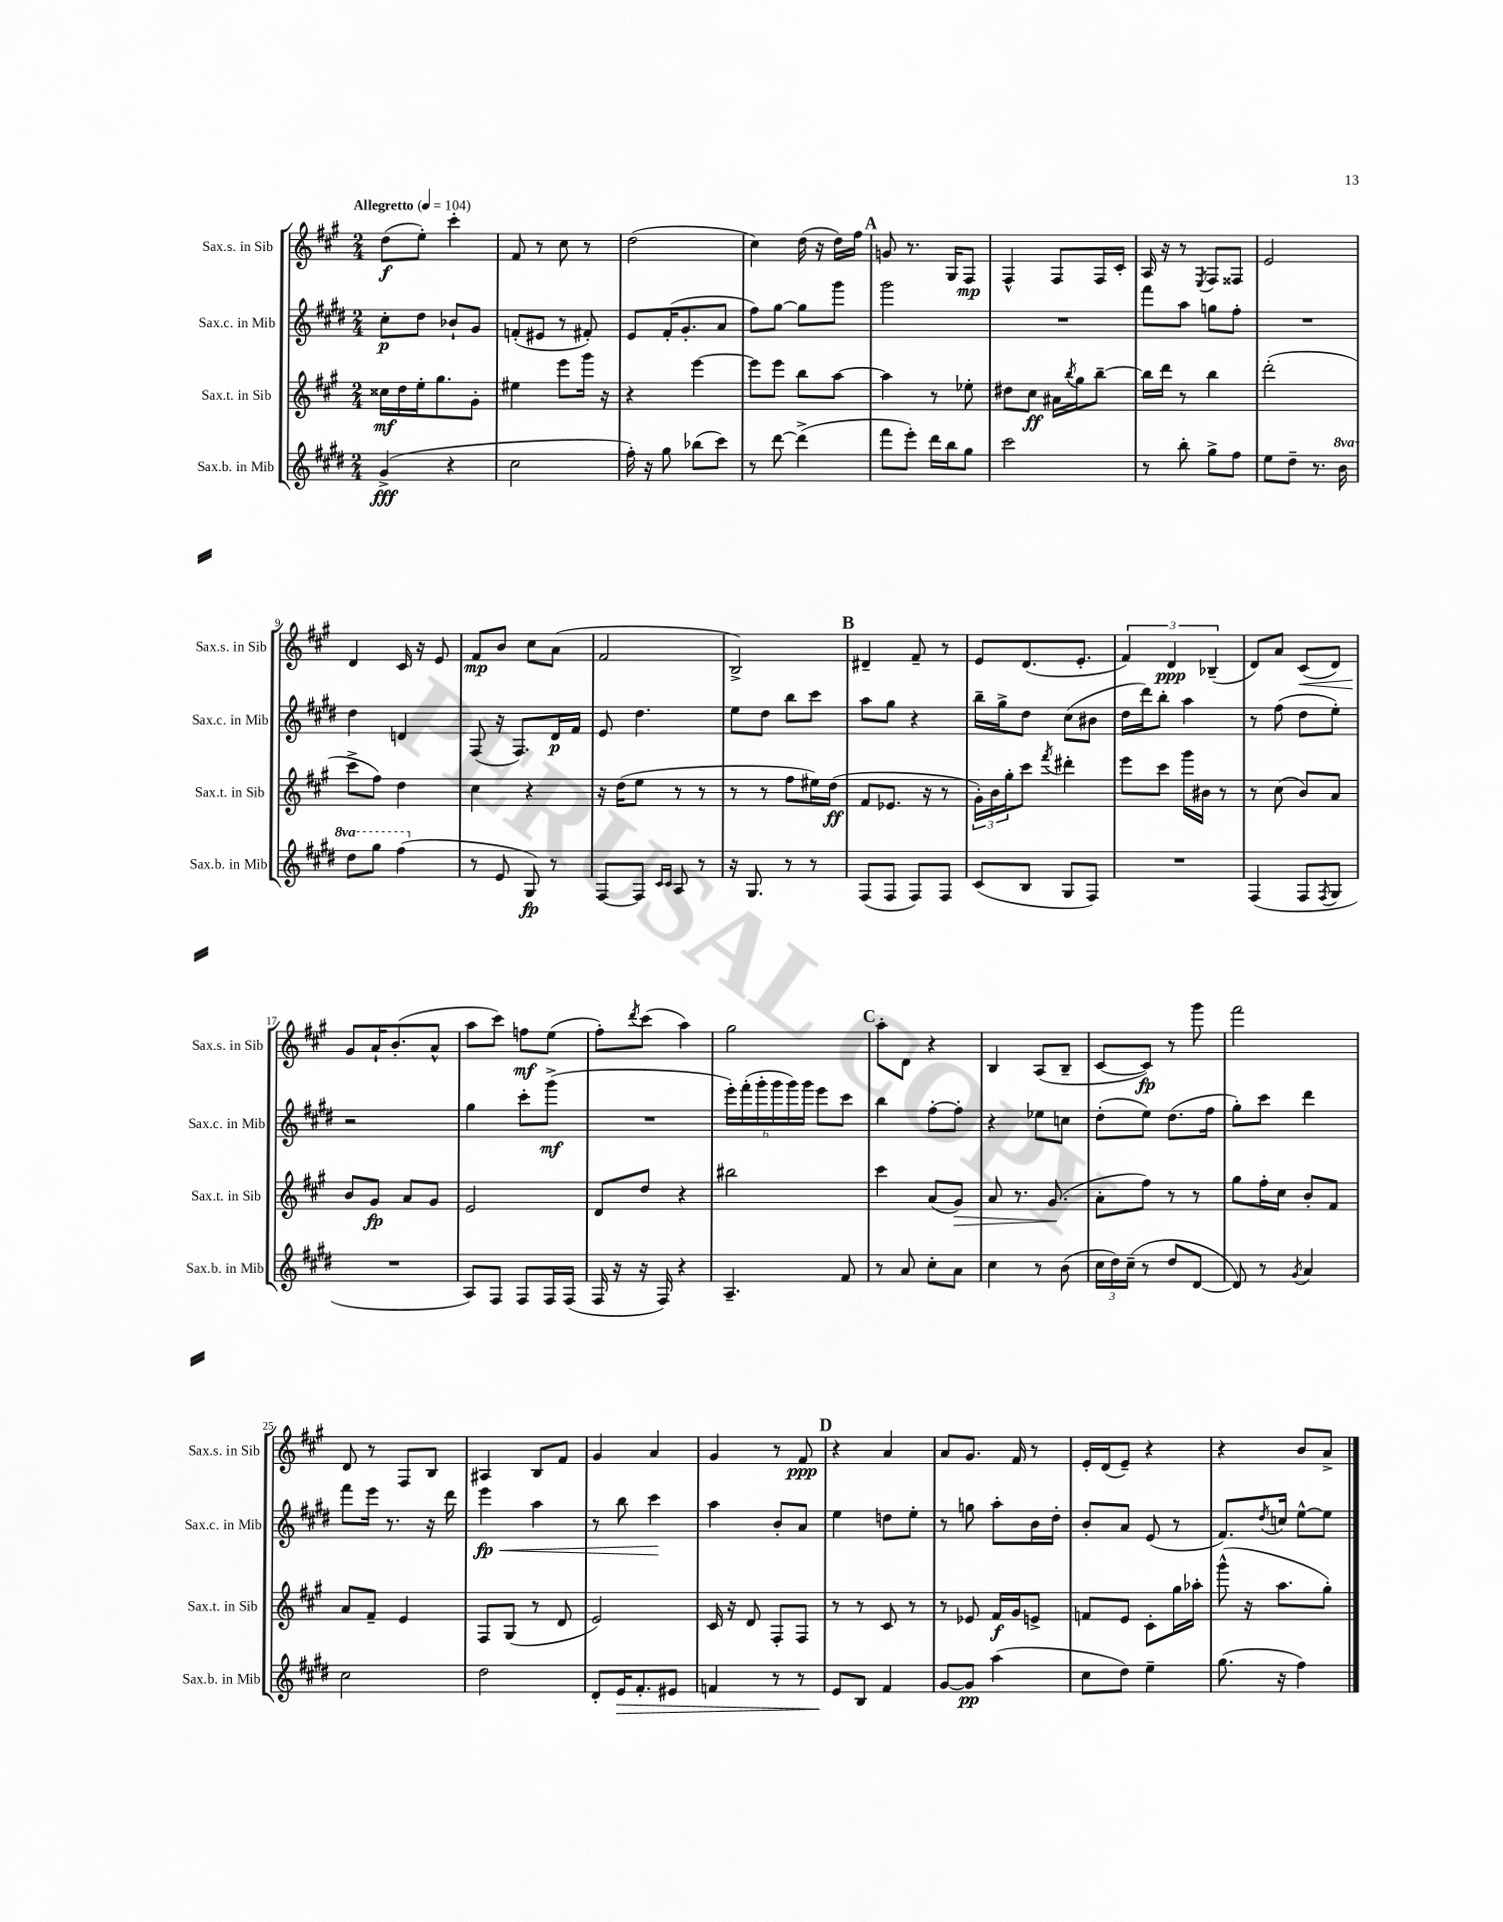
<<
\new StaffGroup <<
\new Staff = "s0" \with { instrumentName = "Sax.s. in Sib" shortInstrumentName = "Sax.s. in Sib" } {
    \clef treble \key a \major \numericTimeSignature \time 2/4 \tempo "Allegretto" 4 = 104
    d''8\f( e''8-.) cis'''4-. |
    fis'8 r8 cis''8 r8 |
    d''2( |
    cis''4) d''16( r16 d''16) fis''16 |
    \mark \markup { \bold "A" } g'8 r8. gis16 fis8\mp |
    fis4-^ fis8 fis16 cis'16-. |
    a16 r16 r8 \acciaccatura { e8 } fis8 fisis8 |
    e'2 |
    d'4 cis'16 r16 e'8 |
    fis'8\mp b'8 cis''8 a'8( |
    fis'2 |
    b2->) |
    \mark \markup { \bold "B" } dis'4-- fis'8-- r8 |
    e'8 d'8.( e'8.-. |
    \tuplet 3/2 { fis'4) d'4\ppp bes4--( } |
    d'8) a'8 cis'8\<( d'8) |
    gis'8\! a'16-! b'8.-.( a'8-^ |
    a''8 cis'''8) f''8\mf e''8( |
    fis''8-.) \acciaccatura { d'''8 } cis'''8( a''4) |
    gis''2 |
    \mark \markup { \bold "C" } a''8-. d'8 r4 |
    b4 a8( b8-- |
    cis'8~ cis'8\fp) r8 gis'''8 |
    fis'''2 |
    d'8 r8 fis8 b8 |
    ais4 b8 fis'8 |
    gis'4 a'4 |
    gis'4 r8 fis'8\ppp |
    \mark \markup { \bold "D" } r4 a'4 |
    a'8 gis'8. fis'16 r8 |
    e'16-. d'16( e'8--) r4 |
    r4 b'8 a'8-> \bar "|." |
}
\new Staff = "s1" \with { instrumentName = "Sax.c. in Mib" shortInstrumentName = "Sax.c. in Mib" } {
    \clef treble \key e \major \numericTimeSignature \time 2/4
    cis''8-.\p dis''8 bes'8-! gis'8 |
    f'8-.( eis'8 r8 fis'8-.) |
    e'8 fis'16-.( gis'8.-. a'8 |
    fis''8) gis''8~ gis''8 gis'''8 |
    \mark \markup { \bold "A" } gis'''2 |
    R2 |
    fis'''8 a''8 g''8 fis''8-. |
    R2 |
    dis''4 d'4 |
    fis8( r16 fis8.) dis'16\p fis'16 |
    e'8 dis''4. |
    e''8 dis''8 b''8 cis'''8 |
    \mark \markup { \bold "B" } a''8 gis''8 r4 |
    b''16-- gis''16-> dis''8 cis''8( bis'8 |
    dis''16 dis'''16) b''8-. a''4 |
    r8 fis''8( dis''8 e''8-.) |
    r2 |
    gis''4 cis'''8-. gis'''8->\mf( |
    R2 |
    \tuplet 6/4 { e'''16-.) fis'''16-.( gis'''16-. gis'''16 gis'''16) gis'''16 } e'''8 cis'''8 |
    \mark \markup { \bold "C" } b''4 fis''8~-. fis''8-. |
    r4 ees''8 c''8 |
    dis''8-.( e''8) dis''8.( fis''16 |
    gis''8-.) cis'''8 dis'''4 |
    fis'''8 e'''16 r8. r16 dis'''16 |
    e'''4\fp\< a''4 |
    r8 b''8 cis'''4\! |
    a''4 b'8-. a'8 |
    \mark \markup { \bold "D" } e''4 d''8 e''8-. |
    r8 g''8 a''8-. b'16 dis''16-. |
    b'8-. a'8 e'8( r8 |
    fis'8.) \acciaccatura { dis''8 } c''16 e''8~-^ e''8 \bar "|." |
}
\new Staff = "s2" \with { instrumentName = "Sax.t. in Sib" shortInstrumentName = "Sax.t. in Sib" } {
    \clef treble \key a \major \numericTimeSignature \time 2/4
    cisis''16\mf d''16 e''16-. gis''8. gis'8-. |
    eis''4 e'''8 gis'''16 r16 |
    r4 e'''4~ |
    e'''8 e'''8 b''8 a''8~ |
    \mark \markup { \bold "A" } a''4 r8 ees''8-. |
    dis''8 cis''8\ff ais'16 \acciaccatura { b''8 } gis''16 b''8~-- |
    b''16 d'''16 r8 b''4 |
    d'''2-.( |
    cis'''8-> fis''8) d''4 |
    cis''4 r4 |
    r16 d''16( e''8 r8 r8 |
    r8 r8 fis''8 eis''16) d''16\ff( |
    \mark \markup { \bold "B" } fis'8 ees'8. r16 r8 |
    \tuplet 3/2 { gis'16-.) b'16 gis''16-. } cis'''8 \acciaccatura { fis'''8 } dis'''4-. |
    e'''8 cis'''8 gis'''16 bis'16 r8 |
    r8 cis''8( b'8) a'8 |
    b'8 gis'8\fp a'8 gis'8 |
    e'2 |
    d'8 d''8 r4 |
    bis''2 |
    \mark \markup { \bold "C" } cis'''4 a'8( gis'8\>) |
    a'8 r8. gis'8.\!( |
    a'8-. fis''8) r8 r8 |
    gis''8 fis''16-. cis''16 b'8-. fis'8 |
    a'8 fis'8-- e'4 |
    fis8 gis8( r8 d'8 |
    e'2) |
    cis'16 r16 d'8 fis8-. fis8 |
    \mark \markup { \bold "D" } r8 r8 cis'8 r8 |
    r8 ees'8 fis'16\f gis'16 e'8-> |
    f'8 e'8 cis'8-. gis''16 aes''16-. |
    gis'''8-^( r16 a''8. gis''8-.) \bar "|." |
}
\new Staff = "s3" \with { instrumentName = "Sax.b. in Mib" shortInstrumentName = "Sax.b. in Mib" } {
    \clef treble \key e \major \numericTimeSignature \time 2/4 \set Staff.ottavationMarkups = #ottavation-simple-ordinals
    gis'4->\fff( r4 |
    cis''2 |
    fis''16-.) r16 gis''8 bes''8( cis'''8) |
    r8 dis'''8~ dis'''4->( |
    \mark \markup { \bold "A" } fis'''8 e'''8-.) dis'''16 b''16 gis''8 |
    cis'''2 |
    r8 b''8-. gis''8-> fis''8 |
    e''8 dis''8-- r8. \ottava #1 b''16 |
    dis'''8 gis'''8 fis'''4( \ottava #0 |
    r8 e'8 gis8\fp) r8 |
    fis8~ fis8 \grace { cis'16 cis'16 } a8 r8 |
    r16 gis8. r8 r8 |
    \mark \markup { \bold "B" } fis8( fis8 fis8) fis8 |
    cis'8( b8 gis8 fis8) |
    R2 |
    fis4( fis8 \acciaccatura { fis8 } gis8 |
    R2 |
    a8) fis8 fis8 fis16 fis16( |
    fis16 r16 r16 fis16) r4 |
    a4.-- fis'8 |
    \mark \markup { \bold "C" } r8 a'8 cis''8-. a'8 |
    cis''4 r8 b'8( |
    \tuplet 3/2 { cis''16 dis''16) cis''16--( } r8 dis''8 dis'8~ |
    dis'8) r8 \acciaccatura { gis'8 } a'4 |
    cis''2 |
    dis''2 |
    dis'8-. e'16\> fis'8.-. eis'8 |
    f'4 r8 r8 |
    \mark \markup { \bold "D" } e'8\! b8 fis'4 |
    gis'8~ gis'8\pp a''4( |
    cis''8 dis''8) e''4-- |
    gis''8.( r16 fis''4) \bar "|." |
}
>>
>>
